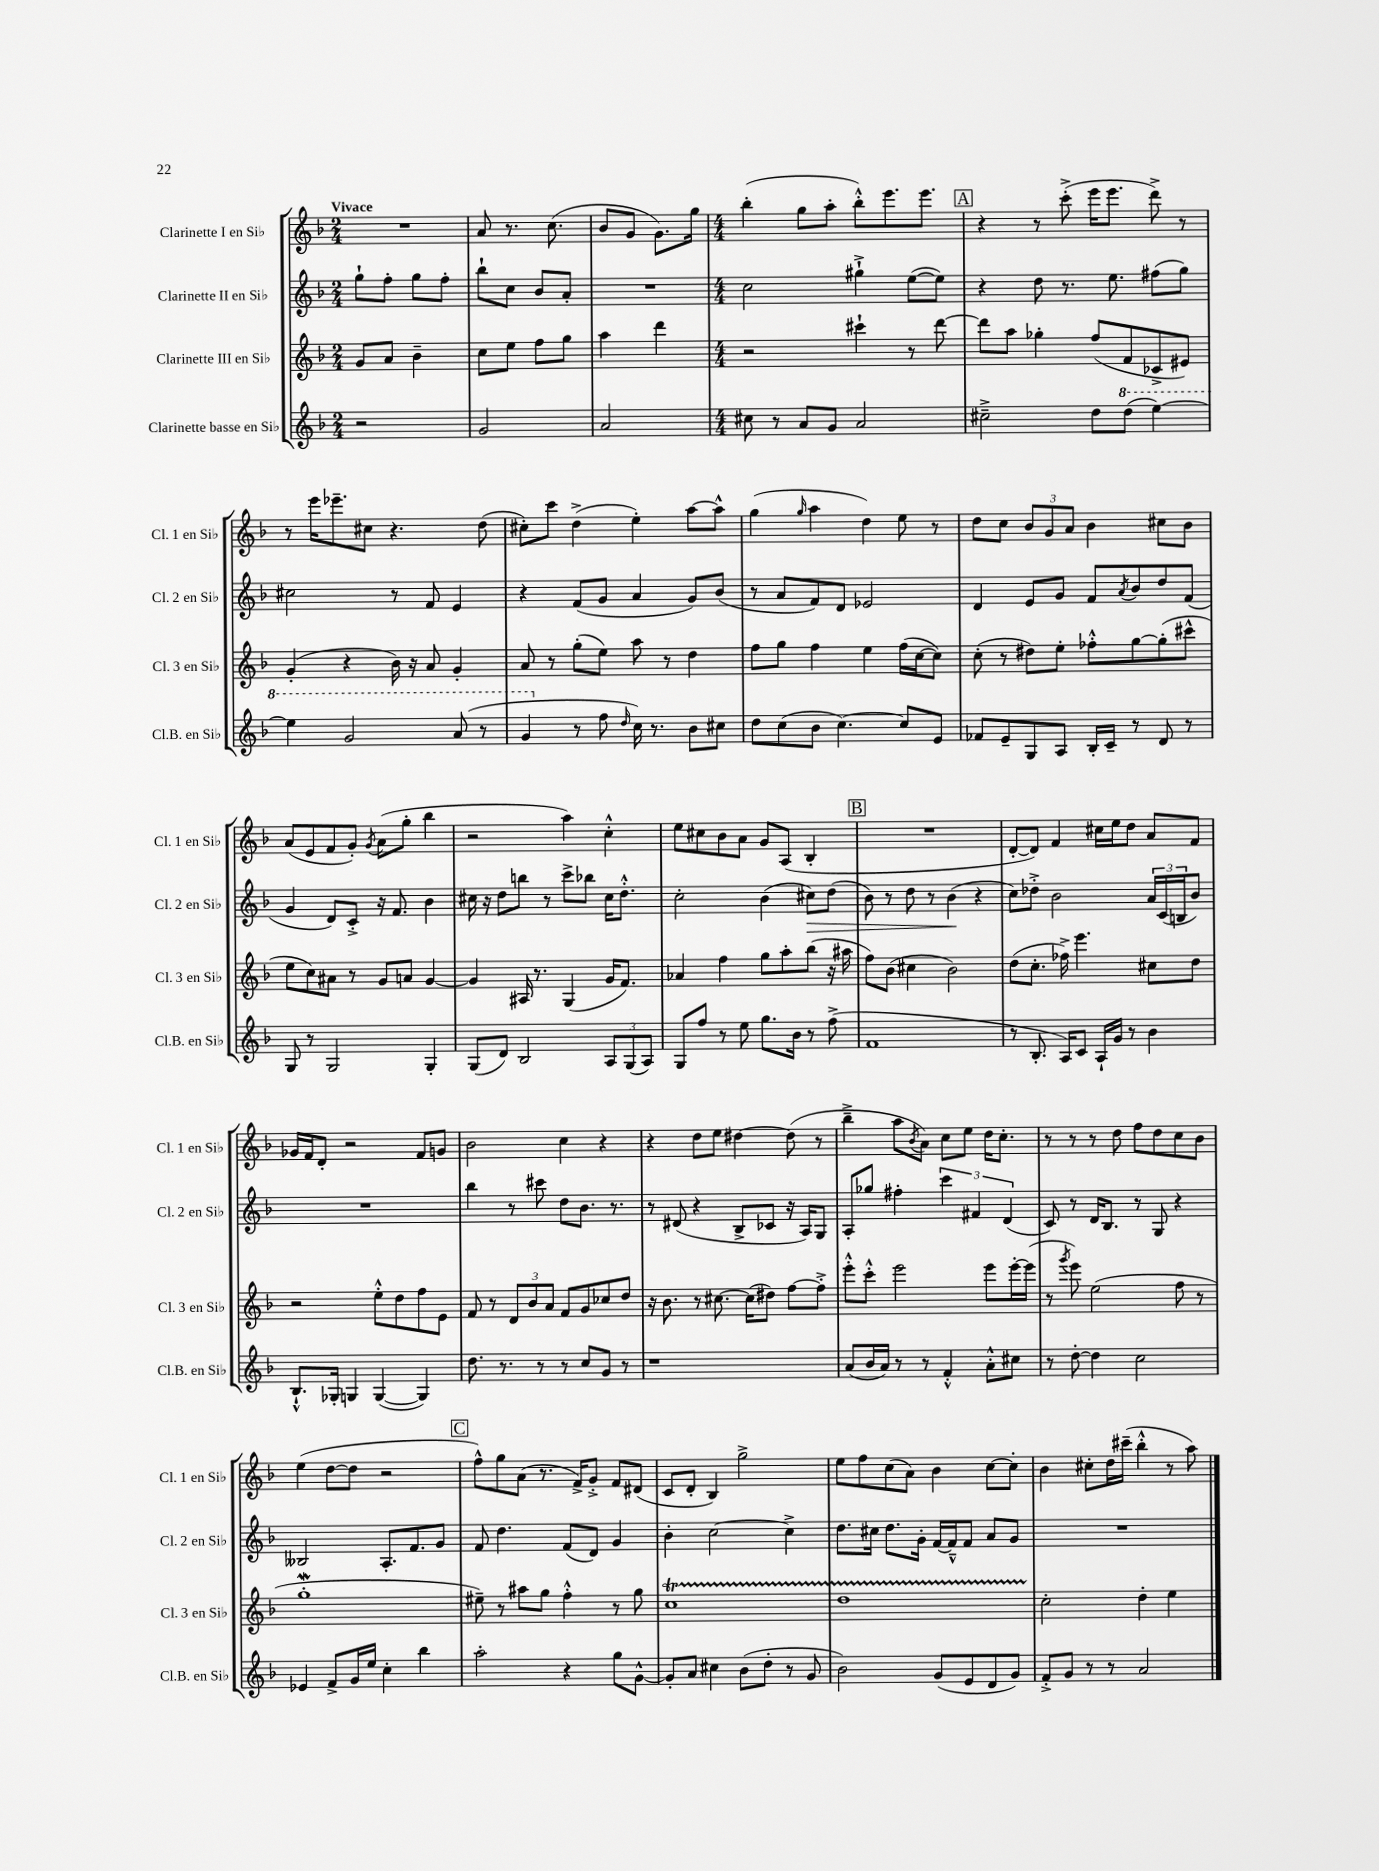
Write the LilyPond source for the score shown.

<<
\new StaffGroup <<
\new Staff = "s0" \with { instrumentName = "Clarinette I en Sib" shortInstrumentName = "Cl. 1 en Sib" } {
    \clef treble \key f \major \numericTimeSignature \time 2/4 \tempo "Vivace"
    R2 |
    a'8 r8. c''8.( |
    bes'8 g'8 g'8.) g''16 |
    \numericTimeSignature \time 4/4 bes''4-.( g''8 a''8-. bes''8-.-^) e'''8. e'''8. |
    \mark \markup { \box "A" } r4 r8 c'''8-.->( e'''16 e'''8. d'''8->) r8 |
    r8 e'''16 ees'''8.-- cis''8 r4. d''8( |
    cis''8-.) c'''8 d''4->( e''4-.) a''8~ a''8-^ |
    g''4( \grace { g''16 } a''4 d''4) e''8 r8 |
    d''8 c''8 \tuplet 3/2 { bes'8 g'8 a'8 } bes'4 cis''8 bes'8 |
    a'8( e'8 f'8 g'8-.) \acciaccatura { g'8 } a'8( g''8-. bes''4 |
    r2 a''4) c''4-.-^ |
    e''8 cis''8 bes'8 a'8 g'8 a8( bes4-. |
    \mark \markup { \box "B" } R1 |
    d'8~-. d'8) f'4 cis''16 e''16 d''8 a'8 f'8 |
    ges'16 f'16 d'8-. r2 f'8 g'8 |
    bes'2 c''4 r4 |
    r4 d''8 e''8 dis''4~ dis''8( r8 |
    bes''4---> a''8 \acciaccatura { bes'8 } a'8) c''8 e''8 d''16 c''8.-. |
    r8 r8 r8 d''8 f''8 d''8 c''8 bes'8 |
    e''4( d''8~ d''8 r2 |
    \mark \markup { \box "C" } f''8-^) g''8 a'8( r8. f'16->) g'8-.-> f'8 dis'8( |
    c'8 d'8-. bes4) g''2-> |
    e''8 f''8 c''8( a'8) bes'4 c''8~ c''8-. |
    bes'4 cis''8-. d''16 cis'''16--( bes''4-.-^ r8 a''8) \bar "|." |
}
\new Staff = "s1" \with { instrumentName = "Clarinette II en Sib" shortInstrumentName = "Cl. 2 en Sib" } {
    \clef treble \key f \major \numericTimeSignature \time 2/4
    g''8-! f''8-. g''8 f''8-. |
    bes''8-! c''8 bes'8 a'8-. |
    R2 |
    \numericTimeSignature \time 4/4 c''2 gis''4-!-> e''8~( e''8) |
    \mark \markup { \box "A" } r4 d''8 r8. e''8. fis''8( g''8) |
    cis''2 r8 f'8 e'4 |
    r4 f'8( g'8 a'4 g'8) bes'8( |
    r8 a'8 f'8) d'8 ees'2 |
    d'4 e'8 g'8 f'8 \acciaccatura { a'8 } bes'8 d''8 f'8( |
    g'4 d'8) c'8-.-> r16 f'8. bes'4 |
    cis''16 r16 d''8 b''8 r8 c'''8-> bes''8 cis''16 d''8.-.-^ |
    c''2-. bes'4( cis''8\>) d''8( |
    \mark \markup { \box "B" } bes'8) r8 d''8 r8 bes'4\!( r4 |
    c''8) des''8-.-> bes'2 \tuplet 3/2 { a'16 c'16( b16 } bes'8) |
    R1 |
    bes''4 r8 cis'''8 d''8 bes'8. r8. |
    r8 dis'8( r4 bes8-> ces'8 r16 a16) g8 |
    a8-. ges''8 fis''4-. \tuplet 3/2 { c'''4 fis'4 d'4( } |
    c'8) r8 d'16 bes8. r8 g8 r4 |
    beses2 a8.-. f'8. g'8 |
    \mark \markup { \box "C" } f'8 d''4. f'8( d'8) g'4 |
    bes'4-. c''2~ c''4-> |
    d''8. cis''16 d''8. g'16-. f'16~ f'16---^ f'8 a'8 g'8 |
    R1 \bar "|." |
}
\new Staff = "s2" \with { instrumentName = "Clarinette III en Sib" shortInstrumentName = "Cl. 3 en Sib" } {
    \clef treble \key f \major \numericTimeSignature \time 2/4
    g'8 a'8 bes'4-- |
    c''8 e''8 f''8 g''8 |
    a''4 d'''4 |
    \numericTimeSignature \time 4/4 r2 cis'''4-! r8 d'''8~ |
    \mark \markup { \box "A" } d'''8 a''8 ges''4-. f''8( f'8 ces'8-> eis'8) |
    g'4-.( r4 bes'16) r16 a'8 g'4-. |
    a'8 r8 g''8-.( e''8) a''8 r8 d''4 |
    f''8 g''8 f''4 e''4 f''16( c''16~ c''8) |
    c''8-.( r8 dis''8) e''8-. fes''8-.-^ g''8~ g''8-.( cis'''8-^ |
    e''8 c''8) ais'8 r8 g'8 a'8 g'4~ |
    g'4 ais16 r8. g4( g'16 f'8.) |
    aes'4 f''4 g''8 a''8-. bes''8( r16 ais''16 |
    \mark \markup { \box "B" } f''8) bes'8( cis''4 bes'2) |
    d''8( c''8.-. fes''16->) e'''4. cis''8 d''8 |
    r2 e''8-.-^ d''8 f''8 e'8 |
    f'8 r8 \tuplet 3/2 { d'8 bes'8 a'8 } f'8 g'8 ces''8 d''8 |
    r16 bes'8. r8 cis''8.~ cis''16( dis''8) f''8~ f''8-.-> |
    e'''8-.-^ c'''8-.-^ e'''2 e'''8 e'''16~-. e'''16( |
    r8 \acciaccatura { g'''8 } e'''8) e''2( f''8 r8 |
    g''1-.\mordent |
    \mark \markup { \box "C" } eis''8--) r8 ais''8 g''8 f''4-.-^ r8 g''8 |
    c''1\startTrillSpan |
    d''1 |
    c''2-.\stopTrillSpan d''4-. e''4 \bar "|." |
}
\new Staff = "s3" \with { instrumentName = "Clarinette basse en Sib" shortInstrumentName = "Cl.B. en Sib" } {
    \clef treble \key f \major \numericTimeSignature \time 2/4
    r2 |
    g'2 |
    a'2 |
    \numericTimeSignature \time 4/4 cis''8 r8 a'8 g'8 a'2 |
    \mark \markup { \box "A" } cis''2---> d''8 \ottava #1 d'''8( e'''4~) |
    e'''4 g''2 a''8( r8 |
    g''4 \ottava #0 r8 f''8 \grace { d''16 } c''16) r8. bes'8 cis''8 |
    d''8 c''8( bes'8 c''4.~) c''8 e'8 |
    fes'8 e'8-- g8 a8 bes16-. c'16-- r8 d'8 r8 |
    g8 r8 g2 g4-. |
    g8( d'8) bes2 \tuplet 3/2 { a8 g8( a8) } |
    g8 f''8 r8 e''8 g''8. bes'16 r8 f''8->( |
    \mark \markup { \box "B" } f'1 |
    r8 bes8.-. a16) c'8 a16-! g'16 r8 bes'4 |
    bes8.-!-^ ges16-. g4 g4~( g4) |
    d''8. r8. r8 r8 c''8 g'8 r8 |
    r1 |
    a'8( bes'16 a'16) r8 r8 f'4-.-^ a'8-.-^ cis''8 |
    r8 d''8~-. d''4 c''2 |
    ees'4 f'8-> g'16 e''16 c''4-. bes''4 |
    \mark \markup { \box "C" } a''2-. r4 g''8 g'8~-^ |
    g'8-. a'8 cis''4 bes'8( d''8-. r8 g'8 |
    bes'2) g'8( e'8 d'8 g'8) |
    f'8-.-> g'8 r8 r8 a'2 \bar "|." |
}
>>
>>
\layout { \context { \Score \remove "Bar_number_engraver" } }
